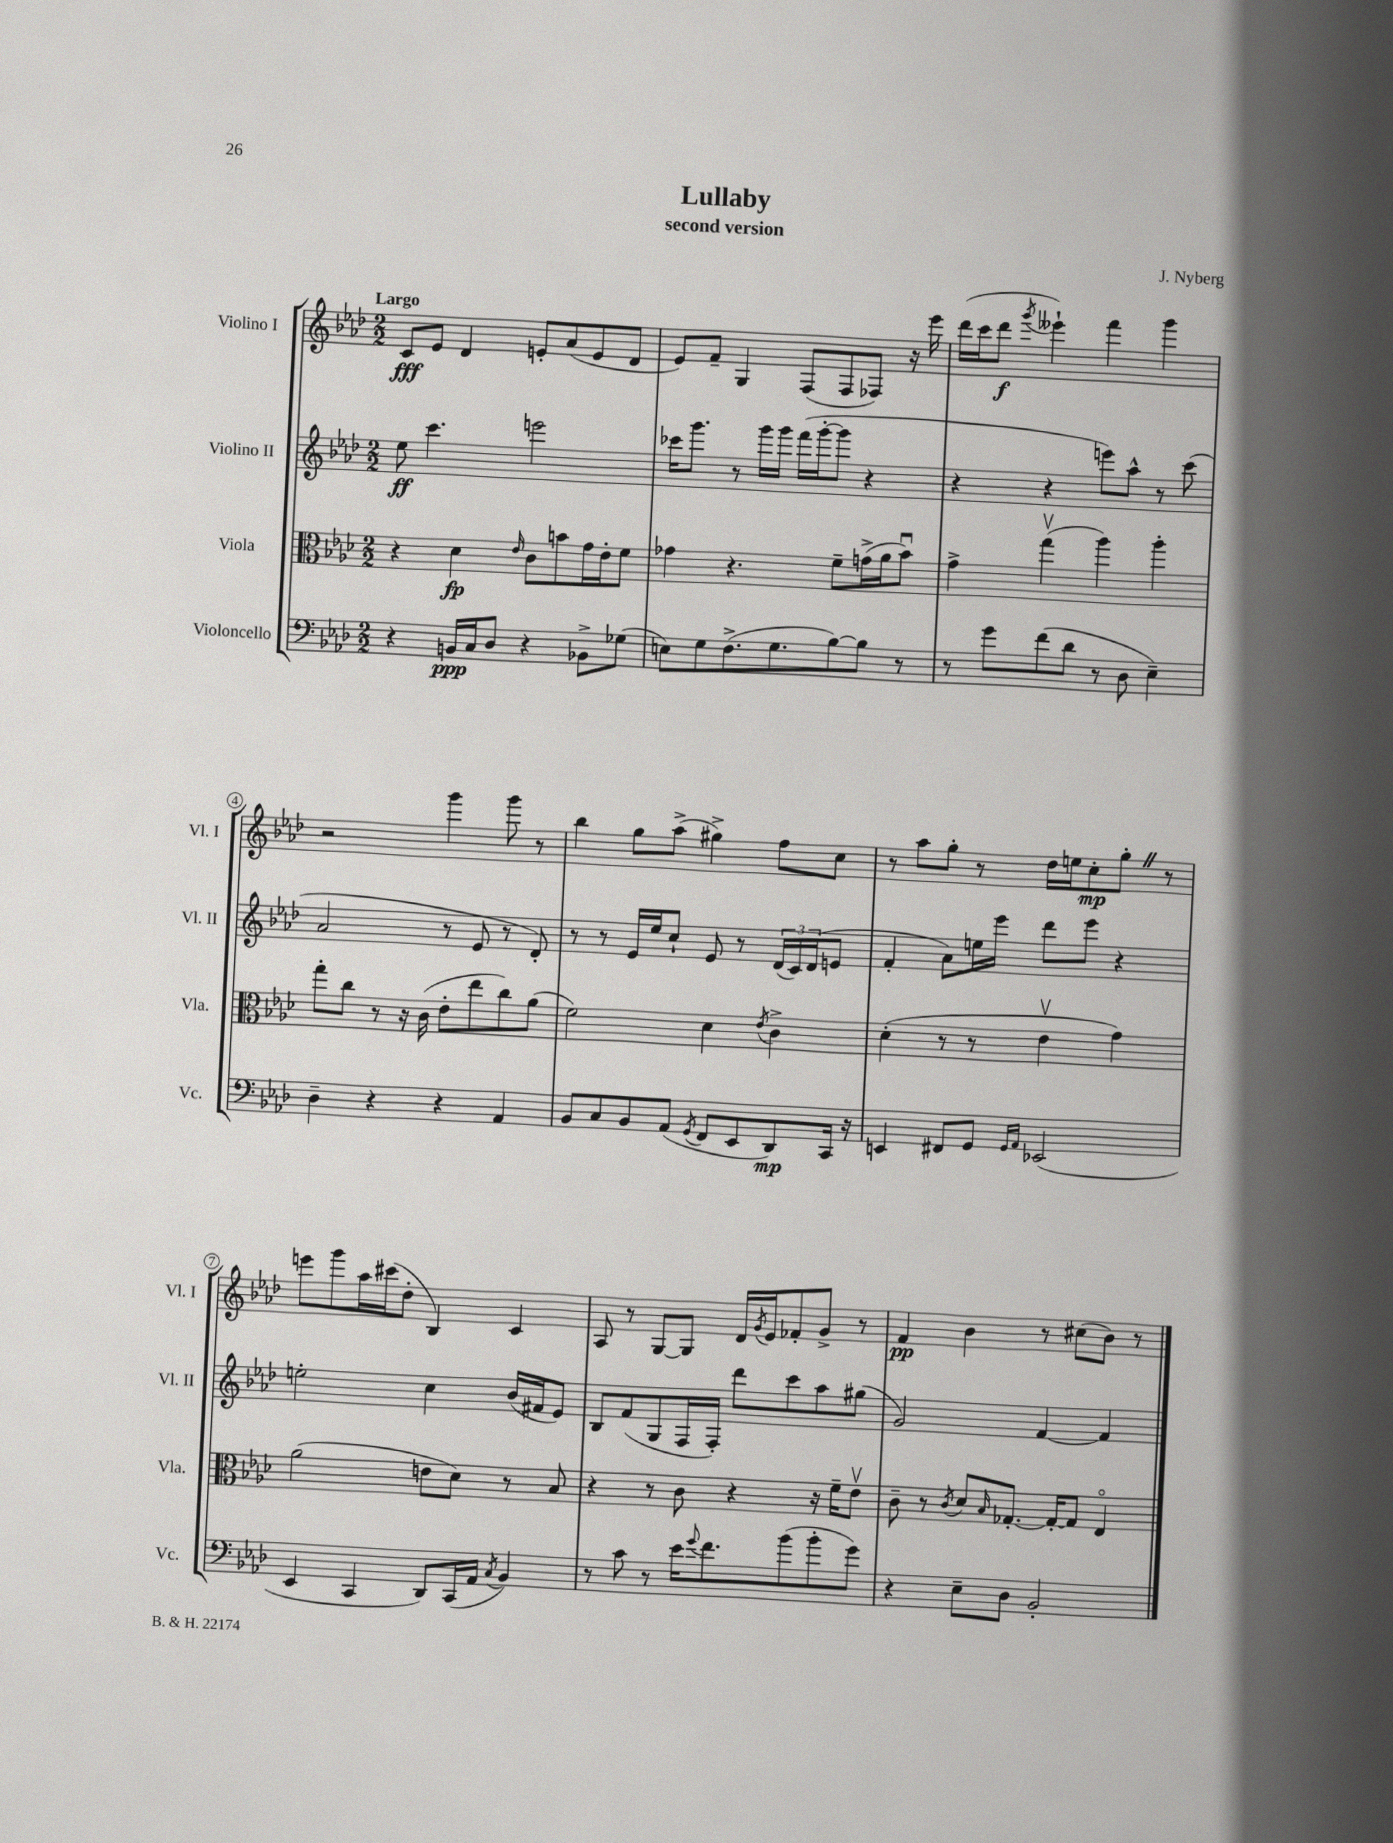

**kern	**kern	**kern	**kern
*staff4	*staff3	*staff2	*staff1
*clefF4	*clefC3	*clefG2	*clefG2
*k[b-e-a-d-]	*k[b-e-a-d-]	*k[b-e-a-d-]	*k[b-e-a-d-]
*M2/2	*M2/2	*M2/2	*M2/2
4r	4r	8ee-	8c
.	.	4.ccc	8e-
16BB	4d-	.	4d-
16C	.	.	.
8D-	.	.	.
.	16qqe-	.	.
4r	8c	2eee	8e'
.	8b	.	(8a-
8BB-^	16g	.	8e
.	16e-'	.	.
(8G-	8f	.	8d-
=	=	=	=
8E)	4g-	16ccc-	8e-)
.	.	8.ggg	.
8G	.	.	8f~
(8.F^	4.r	8r	4G
.	.	16ggg	.
8.G	.	16ggg	.
.	.	(16fff	(8F
.	.	[16ggg'	.
[8B-)	8f~	8ggg]	8F
8B-]	(16g^	4r	8F-)
.	16a-	.	.
8r	8b-u)	.	16r
.	.	.	16eee-
=	=	=	=
8r	4g^	4r	(16ddd-
.	.	.	16ccc
8g	.	.	8ddd-
.	.	.	8qggg
(8f	(4ggv	4r	4eee--`)
8d-	.	.	.
8r	4aa-)	8eee)	4fff
8D-	.	8aa-^^	.
4E-~)	4aa-'	8r	4ggg
.	.	(8ccc	.
=	=	=	=
4D-~	8gg'	2a-	2r
.	8cc	.	.
4r	8r	.	.
.	16r	.	.
.	(16c	.	.
4r	8e-'	8r	4ggg
.	8ee-	8e-	.
4AA-	8cc)	8r	8ggg
.	(8a-	8d-')	8r
=	=	=	=
8BB-	2f)	8r	4bb-
8C	.	8r	.
8BB-	.	16e-	8gg
.	.	16ee-	.
(8AA-	.	8cc`	(8aa-^
8qGG	.	.	.
8FF	4d-	8e-	4gg#^)
8EE-	.	8r	.
.	8qe-	.	.
8DD-)	4c^	(24d-	8ff
.	.	24c)	.
.	.	(24d-	.
16CC	.	8e	8cc
16r	.	.	.
=	=	=	=
4EE	(4d-'	4f'	8r
.	.	.	8aa-
8FF#	8r	8a-)	8gg'
8GG	8r	16ee	8r
.	.	16eee-	.
16qqGG	.	.	.
16qqAA-	.	.	.
(2EE-	4e-v	8ddd-	16dd-
.	.	.	16ee
.	.	8eee-	8cc'
.	4g)	4r	8gg'
.	.	.	8r
=	=	=	=
4EE-	(2a-	2ee'	8eee
.	.	.	8ggg
4CC	.	.	16aa-
.	.	.	(16ccc#
.	.	.	8dd-'
8DD-)	8e	4cc	4B-)
(16CC	8d-)	.	.
16AA-	.	.	.
8qC	.	.	.
4BB-)	8r	(16b-	4c
.	.	16f#	.
.	8B-	8e-)	.
=	=	=	=
8r	4r	8B-	8A-
8c	.	(8f	8r
8r	8r	8G	[8G
16e-	8c	16F	8G]
8qqg	.	.	.
8.f	.	16F')	.
.	4r	8ddd-	16d-
.	.	.	8qg
.	.	.	16e-
(8b-	.	8ccc	8f-'
8b-'	16r	8aa-	8g^
.	16f~	.	.
8g)	8e-v	(8gg#	8r
=	=	=	=
4r	8c~	2g)	4f
.	8r	.	.
.	8qc	.	.
8E-~	8d-	.	4b-
.	16qqB-	.	.
8D-	[8.G-'	.	.
2BB-'	.	[4f	8r
.	16G-'_	.	.
.	8G-]	.	(8cc#
.	4E-o	4f]	8b-)
.	.	.	8r
==	==	==	==
*-	*-	*-	*-
